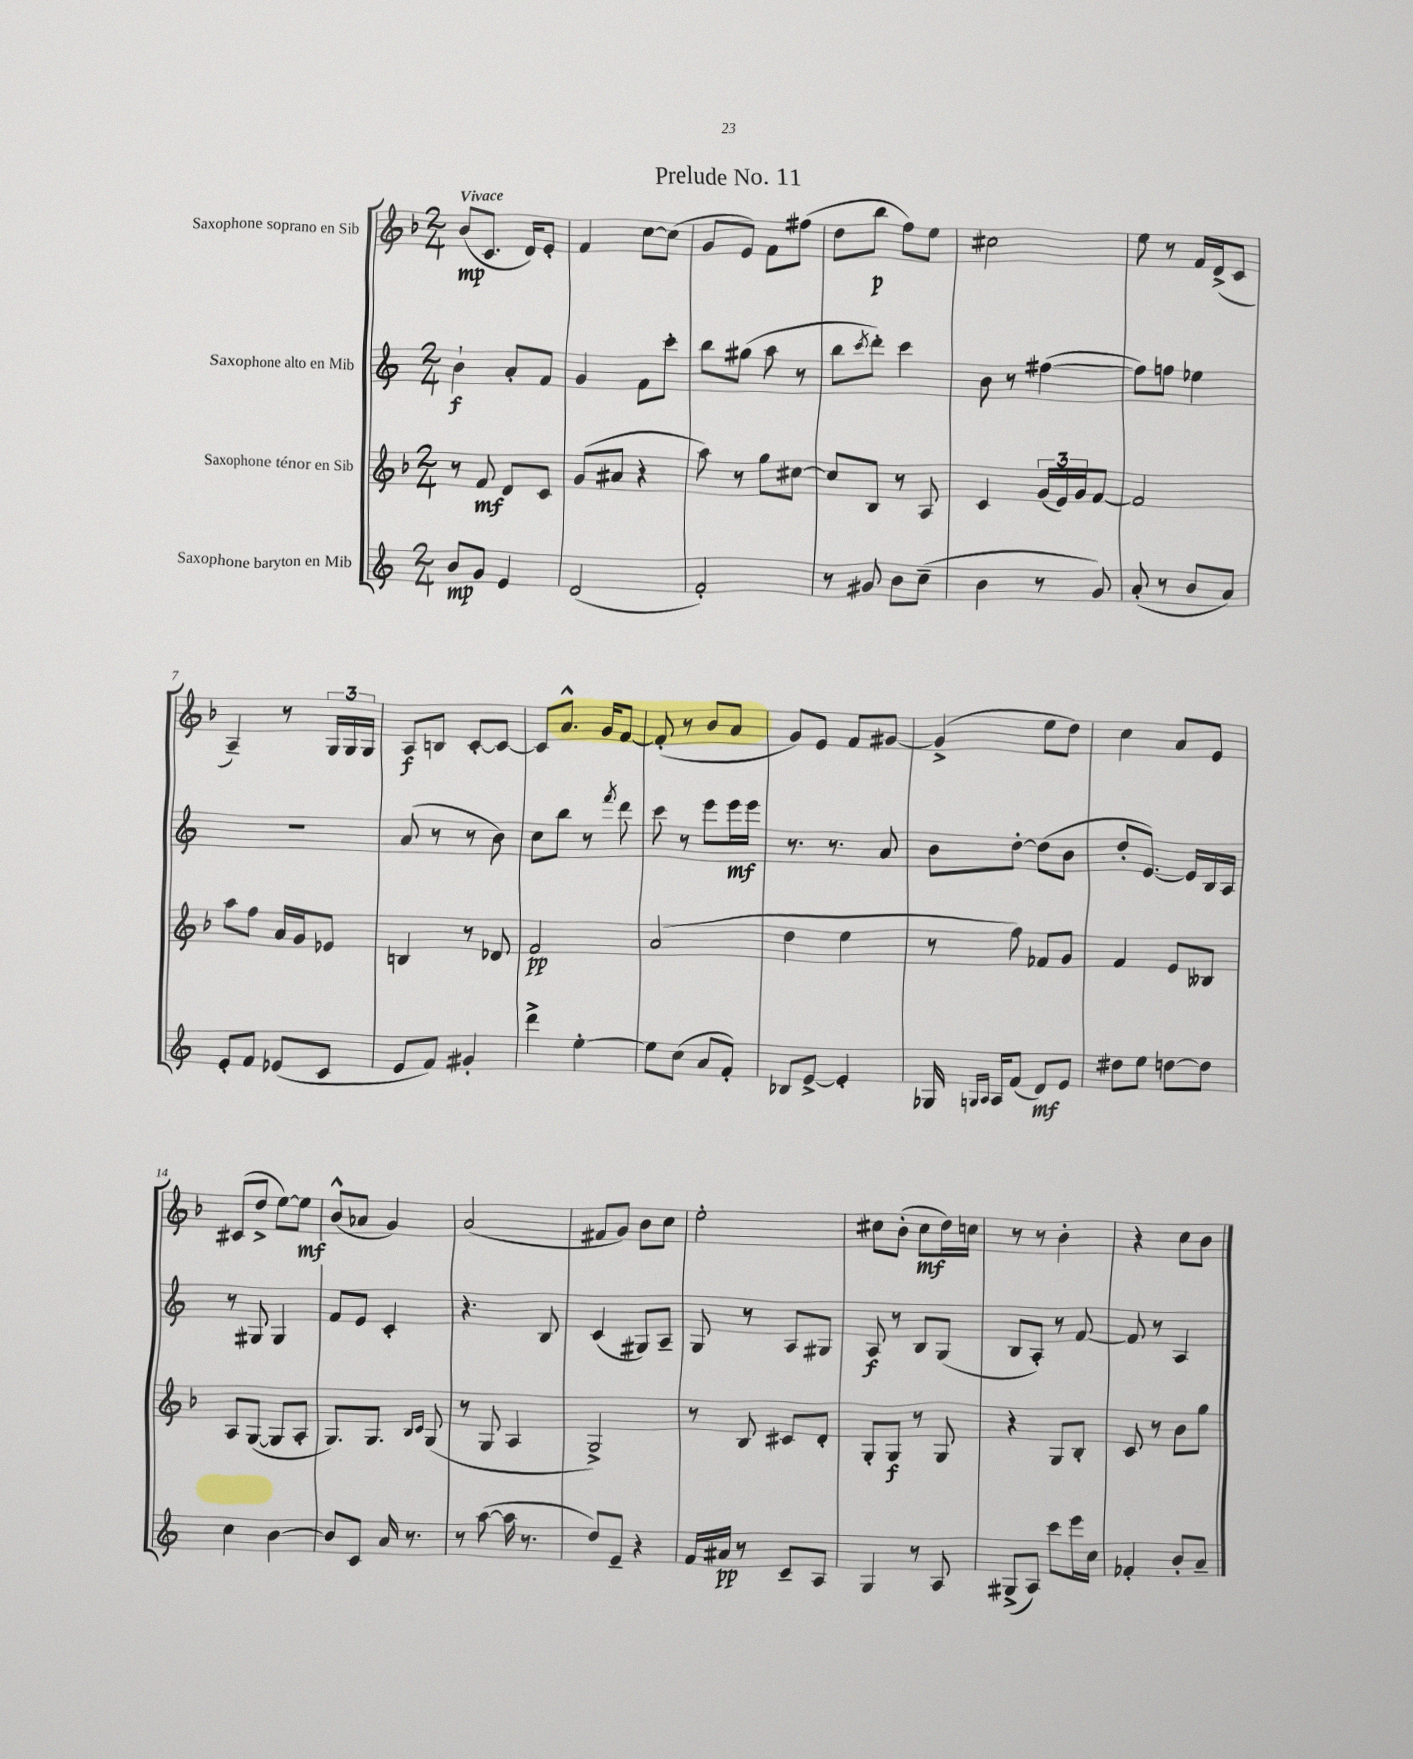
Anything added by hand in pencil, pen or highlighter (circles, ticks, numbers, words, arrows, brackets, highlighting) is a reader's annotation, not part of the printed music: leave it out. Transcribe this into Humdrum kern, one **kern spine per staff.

**kern	**dynam	**kern	**dynam	**kern	**dynam	**kern	**dynam
*part4	*part4	*part3	*part3	*part2	*part2	*part1	*part1
*staff4	*staff4	*staff3	*staff3	*staff2	*staff2	*staff1	*staff1
*I"Saxophone baryton en Mib	*	*I"Saxophone ténor en Sib	*	*I"Saxophone alto en Mib	*	*I"Saxophone soprano en Sib	*
*clefG2	*	*clefG2	*	*clefG2	*	*clefG2	*
*k[]	*	*k[b-]	*	*k[]	*	*k[b-]	*
*M2/4	*	*M2/4	*	*M2/4	*	*M2/4	*
=1	=1	=1	=1	=1	=1	=1	=1
!	!	!	!	!	!	!LO:TX:a:B:t=Vivace	!
8b/L	mp	8r	.	4b`\	f	(8b-/L	mp
8g/J	.	8f/	mf	.	.	8.c/J	.
4e/	.	8d/L	.	8a'/L	.	.	.
.	.	.	.	.	.	16d/KL)	.
.	.	8c/J	.	8f/J	.	8e'/J	.
=2	=2	=2	=2	=2	=2	=2	=2
(2d/	.	(8g/L	.	4g/	.	4f/	.
.	.	8a#X/J	.	.	.	.	.
.	.	4r	.	8f\L	.	[8cc\L	.
.	.	.	.	8ccc'\J	.	(8cc\J]	.
=3	=3	=3	=3	=3	=3	=3	=3
2f'/)	.	8aa\)	.	8bb\L	.	8g/L	.
.	.	8r	.	(8gg#X\J	.	8e/J)	.
.	.	8gg\L	.	8aa\	.	8f\L	.
.	.	[8cc#X\J	.	8r	.	(8ff#X\J	.
=4	=4	=4	=4	=4	=4	=4	=4
8r	.	8cc#/L]	.	8bb\L	.	8dd\L	.
.	.	.	.	8qccc/	.	.	.
8g#X/	.	8B-/J	.	8ddd'\J)	.	8bb-\J	p
8b\L	.	8r	.	4ccc\	.	8ff\L)	.
(8cc~\J	.	8A/	.	.	.	8ee\J	.
=5	=5	=5	=5	=5	=5	=5	=5
4b\	.	4c/	.	8b\	.	2cc#X\	.
.	.	.	.	8r	.	.	.
8r	.	(24g/LL	.	([4ff#X\	.	.	.
.	.	24e/)	.	.	.	.	.
.	.	24g/J	.	.	.	.	.
8g/)	.	[8f/J	.	.	.	.	.
=6	=6	=6	=6	=6	=6	=6	=6
(8a'/	.	2f/]	.	8ff#\L])	.	8ee\	.
8r	.	.	.	8ffn\J	.	8r	.
8b/L	.	.	.	4ee-X\	.	16f/LL	.
.	.	.	.	.	.	(16d^/J	.
8a/J)	.	.	.	.	.	8c/J	.
!!LO:LB:g=z
=7	=7	=7	=7	=7	=7	=7	=7
8e'/L	.	8aa\L	.	2r	.	4A~/)	.
8f/J	.	8ff\J	.	.	.	.	.
(8e-X/L	.	16a/LL	.	.	.	8r	.
.	.	16g/J	.	.	.	.	.
8c/J	.	8e-X/J	.	.	.	24G/LL	.
.	.	.	.	.	.	24G/	.
.	.	.	.	.	.	24G/JJ	.
=8	=8	=8	=8	=8	=8	=8	=8
8e/L	.	4Bn/	.	(8a/	.	8A/L	f
8f/J)	.	.	.	8r	.	8Bn/J	.
4g#X'/	.	8r	.	8r	.	[8c'/L	.
.	.	8d-X/	.	8b\)	.	8c/J_	.
=9	=9	=9	=9	=9	=9	=9	=9
4ddd^\	.	2f/	pp	8cc\L	.	8c/L]	.
.	.	.	.	8bb\J	.	8.a^^/J	.
[4ee'\	.	.	.	8r	.	.	.
.	.	.	.	.	.	16g/KL	.
.	.	.	.	8qfff/	.	.	.
.	.	.	.	8ddd\	.	[8f/J	.
=10	=10	=10	=10	=10	=10	=10	=10
8ee\L]	.	(2a/	.	8ccc\	.	(8f'/]	.
(8cc\J	.	.	.	8r	.	8r	.
8a/L	.	.	.	8eee\L	.	8b-/L	.
8f'/J)	.	.	.	16eee\L	mf	8a/J	.
.	.	.	.	16eee\JJ	.	.	.
=11	=11	=11	=11	=11	=11	=11	=11
8B-X/L	.	4dd\	.	8.r	.	8g/L)	.
[8e^/J	.	.	.	.	.	8e/J	.
.	.	.	.	8.r	.	.	.
4e'/]	.	4ee\	.	.	.	8f/L	.
.	.	.	.	8a/	.	[8g#X/J	.
=12	=12	=12	=12	=12	=12	=12	=12
16G-X/	.	8r	.	8b\L	.	(4g#^/]	.
16qqGn/LL	.	.	.	.	.	.	.
16qqA/JJ	.	.	.	.	.	.	.
16A/KL	.	.	.	.	.	.	.
(8f/J	.	8ff\)	.	[8dd'\J	.	.	.
8d/L)	mf	8f-X/L	.	(8dd\L]	.	8ee\L	.
8e/J	.	8g/J	.	8b\J	.	8dd\J)	.
=13	=13	=13	=13	=13	=13	=13	=13
8dd#X\L	.	4f/	.	8dd'/L	.	4cc\	.
8ee\J	.	.	.	[8.e/J)	.	.	.
[8ddn\L	.	8e/L	.	.	.	8a/L	.
.	.	.	.	16e/LL]	.	.	.
8dd\J]	.	8B--X/J	.	16B/	.	8e/J	.
.	.	.	.	16A/JJ	.	.	.
!!LO:LB:g=z
=14	=14	=14	=14	=14	=14	=14	=14
4cc\	.	8A/L	.	8r	.	(8c#X/L	.
.	.	([8G/J	.	8G#X/	.	8dd^/J	.
[4b\	.	8G/L]	.	4G#/	.	[8ee\L)	.
.	.	8A'/J	.	.	.	8ee\J]	mf
=15	=15	=15	=15	=15	=15	=15	=15
8b/L]	.	8.G/L)	.	8f/L	.	(8b-^^/L	.
8c/J	.	.	.	8e/J	.	8a-X/J	.
.	.	8.G/J	.	.	.	.	.
16a/	.	.	.	4c'/	.	4g/)	.
8.r	.	.	.	.	.	.	.
.	.	16qqB-/LL	.	.	.	.	.
.	.	16qqc/JJ	.	.	.	.	.
.	.	(8G/	.	.	.	.	.
=16	=16	=16	=16	=16	=16	=16	=16
8r	.	8r	.	4.r	.	(2a/	.
([8aa\	.	8G/	.	.	.	.	.
16aa\]	.	4A/	.	.	.	.	.
8.r	.	.	.	.	.	.	.
.	.	.	.	8B/	.	.	.
=17	=17	=17	=17	=17	=17	=17	=17
8dd/L)	.	2G^/)	.	(4c/	.	8f#X/L	.
8e~/J	.	.	.	.	.	8g/J)	.
4r	.	.	.	8G#X/L)	.	8b-\L	.
.	.	.	.	8A~/J	.	8cc\J	.
=18	=18	=18	=18	=18	=18	=18	=18
16f/LL	.	8r	.	8G/	.	2ee'\	.
16a#X/JJ	pp	.	.	.	.	.	.
8r	.	8B-/	.	8r	.	.	.
8c~/L	.	8c#X/L	.	8A/L	.	.	.
8A/J	.	8d'/J	.	8G#X/J	.	.	.
=19	=19	=19	=19	=19	=19	=19	=19
4G/	.	8G'/L	.	8A/	f	8cc#X\L	.
.	.	8G/J	f	8r	.	(8b-'\J	.
8r	.	8r	.	8B/L	.	8cc#\L	mf
8A/	.	8G/	.	(8G/J	.	16dd\L)	.
.	.	.	.	.	.	16ccn\JJ	.
=20	=20	=20	=20	=20	=20	=20	=20
(8G#X^/L	.	4r	.	8B/L	.	8r	.
8A/J)	.	.	.	8A'/J)	.	8r	.
8ccc\L	.	8G/L	.	8r	.	4b-'\	.
16eee\L	.	8B-'/J	.	[8f/	.	.	.
16cc\JJ	.	.	.	.	.	.	.
=21	=21	=21	=21	=21	=21	=21	=21
4f-X'/	.	8c/	.	8f/]	.	4r	.
.	.	8r	.	8r	.	.	.
8b'/L	.	8b-\L	.	4A/	.	8cc\L	.
8a~/J	.	8gg\J	.	.	.	8b-\J	.
==	==	==	==	==	==	==	==
*-	*-	*-	*-	*-	*-	*-	*-
